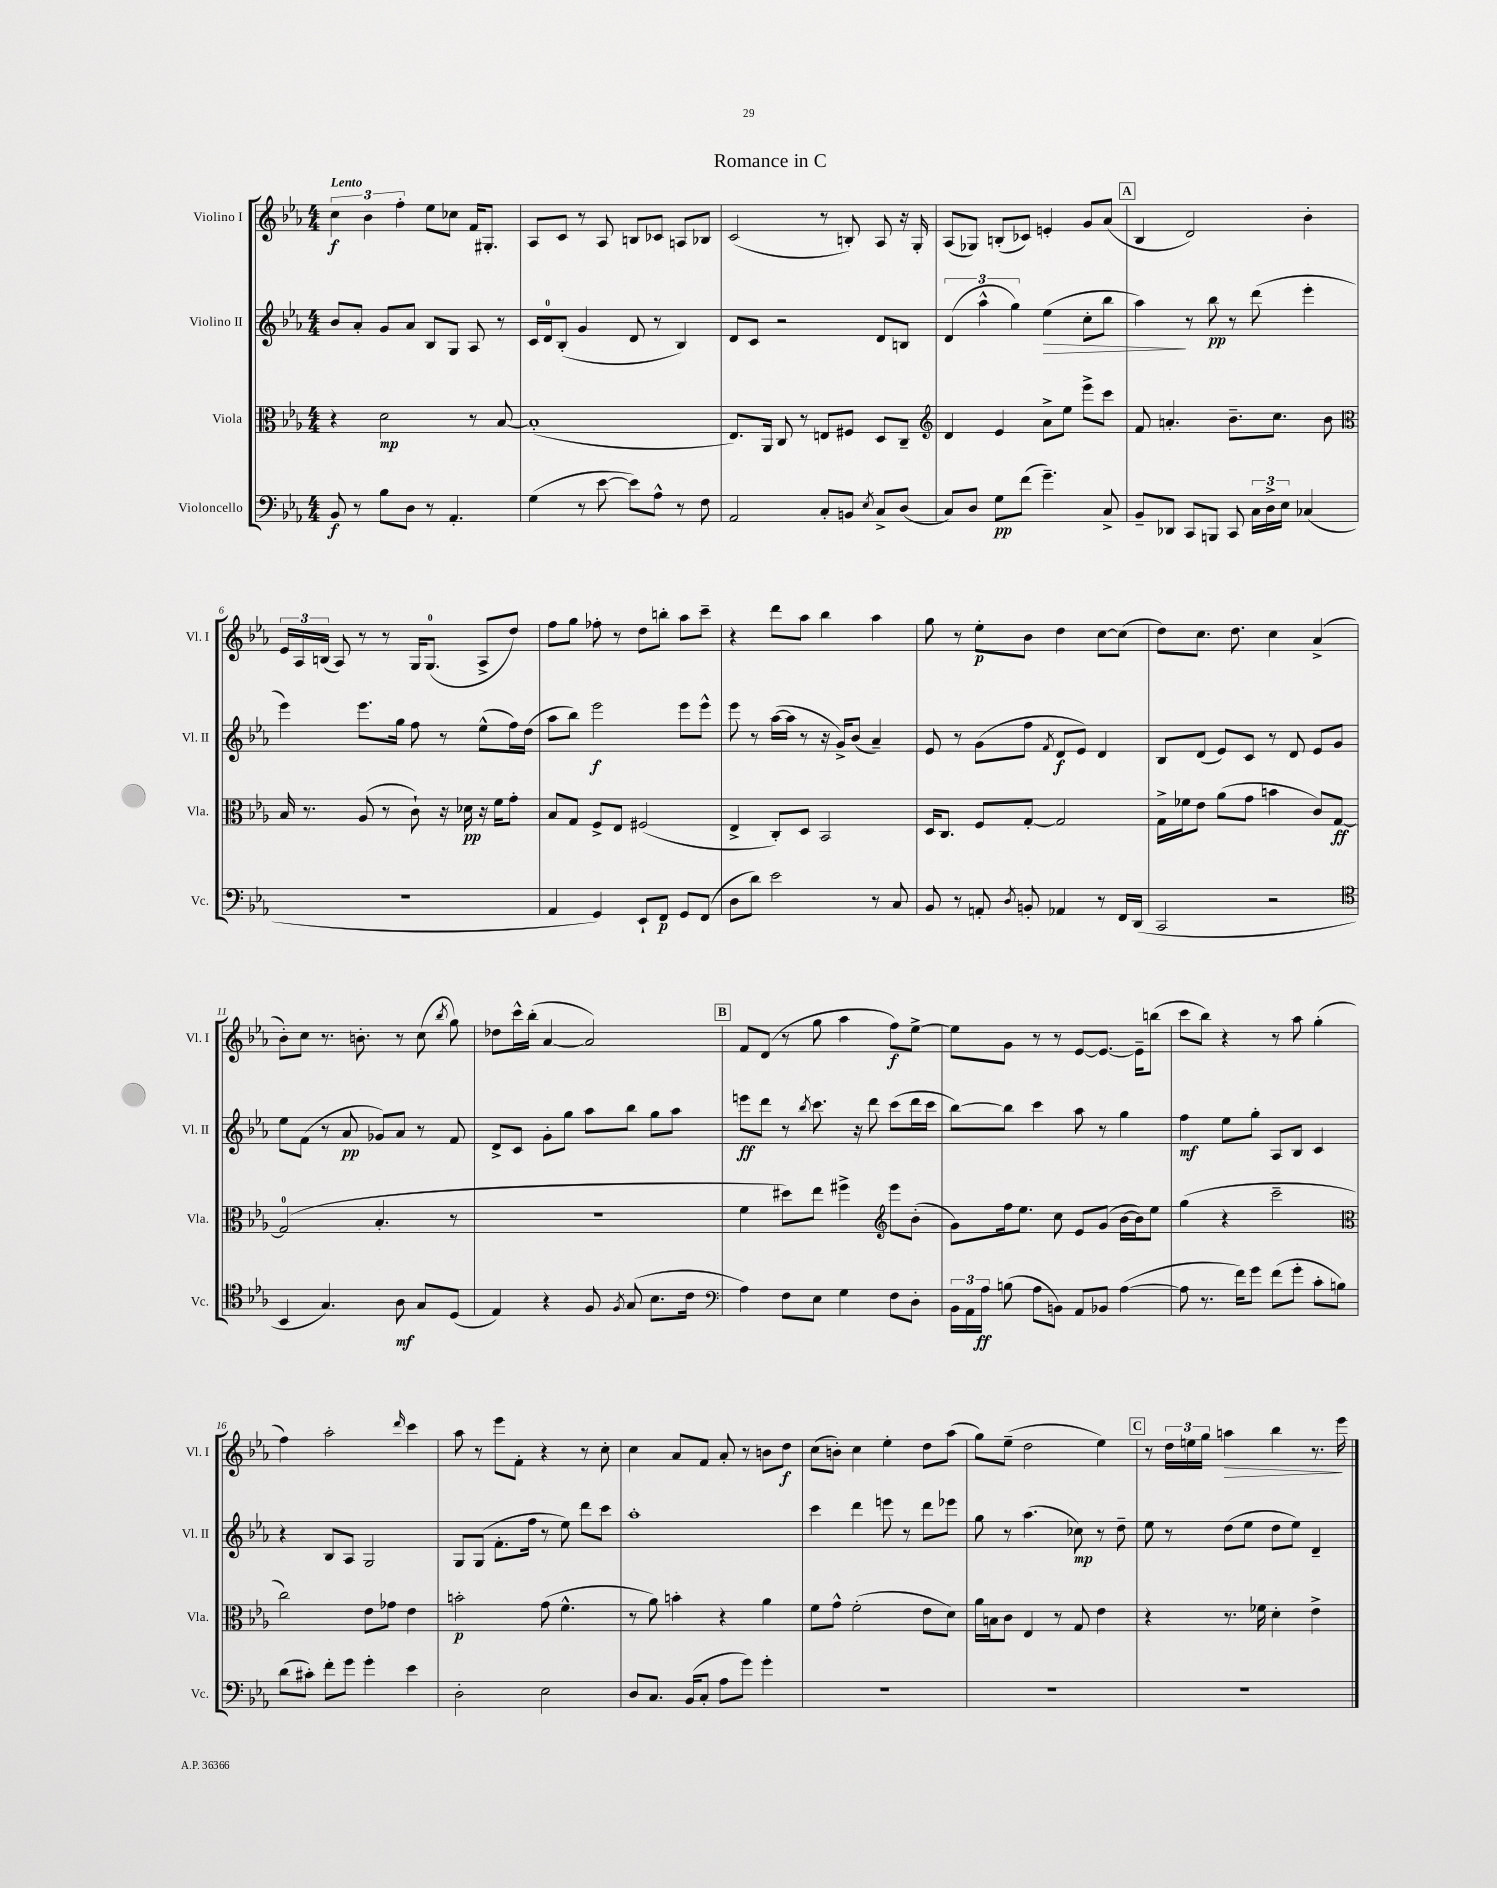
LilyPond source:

\header { title = "Romance in C" }
<<
\new StaffGroup <<
\new Staff = "s0" \with { instrumentName = "Violino I" shortInstrumentName = "Vl. I" } {
    \clef treble \key ees \major \numericTimeSignature \time 4/4 \tempo "Lento"
    \autoBeamOff \tuplet 3/2 { c''4\f bes'4 f''4-. } ees''8[ ces''8] f'16[ gis8.]-. |
    aes8[ c'8] r8 aes8 b8[ ces'8] a8[ bes8] |
    c'2( r8 b8-.) aes8 r16 g16-. |
    aes8[( ges8]) b8[-.( ces'8]) e'4-. g'8[ aes'8]( |
    \mark \markup { \box "A" } bes4 d'2) bes'4-. |
    \tuplet 3/2 { ees'16[ aes16 b16]( } aes8) r8 r8 g16[ g8.]-0( aes8[-> d''8]) |
    f''8[ g''8] fes''8-. r8 d''8[ b''8]-. aes''8[ c'''8]-- |
    r4 d'''8[ aes''8] bes''4 aes''4 |
    g''8 r8 ees''8[-.\p bes'8] d''4 c''8[~ c''8]( |
    d''8[) c''8.] d''8. c''4 aes'4->( |
    bes'8[-.) c''8] r8. b'8.-. r8 c''8( \acciaccatura { bes''8 } g''8) |
    des''8[ c'''16-^ bes''16]-.( aes'4~ aes'2) |
    \mark \markup { \box "B" } f'8[ d'8]( r8 g''8 aes''4 f''8[\f) ees''8]~-> |
    ees''8[ g'8] r8 r8 ees'8[~ ees'8.]~ ees'16[-- b''8]( |
    c'''8[ bes''8]) r4 r8 aes''8 g''4-.( |
    f''4) aes''2-. \grace { d'''16 } c'''4 |
    aes''8 r8 ees'''8[ f'8]-. r4 r8 c''8-. |
    c''4 aes'8[ f'8] aes'8-. r8 b'8[ d''8]\f |
    c''8[( b'8]-.) c''4 ees''4-. d''8[ aes''8]( |
    g''8[) ees''8]--( d''2 ees''4) |
    \mark \markup { \box "C" } r8 \tuplet 3/2 { d''16[ e''16 g''16] } a''4\> bes''4 r8. ees'''16\! \bar "|." |
}
\new Staff = "s1" \with { instrumentName = "Violino II" shortInstrumentName = "Vl. II" } {
    \clef treble \key ees \major \numericTimeSignature \time 4/4
    \autoBeamOff bes'8[ aes'8]-. g'8[ aes'8] bes8[ g8] aes8 r8 |
    c'16[ d'16-0 bes8]-.( g'4 d'8 r8 bes4) |
    d'8[ c'8] r2 d'8[ b8] |
    \tuplet 3/2 { d'4( aes''4-^ g''4) } ees''4\>( c''8[-. bes''8] |
    \mark \markup { \box "A" } aes''4\!) r8 bes''8\pp r8 d'''8( ees'''4-. |
    ees'''4) ees'''8.[ g''16] f''8 r8 ees''8[-^( f''16) d''16]( |
    aes''8[ bes''8]) ees'''2\f ees'''8[ ees'''8]-^ |
    ees'''8 r8 aes''16[~( aes''16] r8 r16 g'16[->) bes'8]( aes'4--) |
    ees'8 r8 g'8[( f''8] \acciaccatura { f'8 } d'8[\f ees'8]) d'4 |
    bes8[ d'8]( ees'8[) c'8] r8 d'8 ees'8[ g'8] |
    ees''8[ f'8]( r8 aes'8\pp ges'8[) aes'8] r8 f'8 |
    d'8[-> c'8] g'8[-. g''8] aes''8[ bes''8] g''8[ aes''8] |
    \mark \markup { \box "B" } e'''8[\ff d'''8] r8 \acciaccatura { bes''8 } c'''8. r16 d'''8 c'''8[( d'''16 c'''16] |
    bes''8[~) bes''8] c'''4 aes''8 r8 g''4 |
    f''4\mf ees''8[ g''8]-. aes8[ bes8] c'4 |
    r4 bes8[ aes8] g2 |
    g8[ g8]( f'8.[-. f''16] r8 ees''8) d'''8[ c'''8] |
    aes''1-. |
    c'''4 d'''4 e'''8 r8 d'''8[ ees'''8] |
    g''8 r8 aes''4.( ces''8\mp) r8 d''8-- |
    \mark \markup { \box "C" } ees''8 r8 d''8[( ees''8] d''8[ ees''8]) d'4-- \bar "|." |
}
\new Staff = "s2" \with { instrumentName = "Viola" shortInstrumentName = "Vla." } {
    \clef alto \key ees \major \numericTimeSignature \time 4/4
    \autoBeamOff r4 d'2\mp r8 bes8~ |
    bes1-.( |
    ees8.[) aes,16] c8 r8 e8[ fis8] d8[ c8]-- |
    \clef treble d'4 ees'4 aes'8[-> ees''8] ees'''8[-> c'''8] |
    \mark \markup { \box "A" } f'8 a'4.-. bes'8.[-- c''8.] bes'8 |
    \clef alto bes16 r8. aes8( r8 c'8-!) r16 des'16\pp r16 f'16[ g'8]-. |
    bes8[ g8] f8[-> ees8] fis2( |
    ees4-> c8[-.) d8] bes,2 |
    d16[ c8.] f8[ g8]~-. g2 |
    g16[-> fes'16 ees'8] aes'8[( g'8] b'4 c'8[) g8]~\ff |
    g2-0( bes4.-. r8 |
    R1 |
    \mark \markup { \box "B" } f'4 dis''8[) ees''8] fis''4-> \clef treble ees'''8[ bes'8]-.( |
    g'8[) f''16 ees''8.] c''8 ees'8[ g'8]( bes'16[~ bes'16) ees''8] |
    g''4( r4 c'''2-- |
    \clef alto c''2) ees'8[ ges'8] ees'4 |
    b'2-.\p g'8( f'4.-^ |
    r8 aes'8) b'4-. r4 aes'4 |
    f'8[ g'8]-^ f'2-.( ees'8[ d'8]) |
    aes'16[ b16 c'8] ees4 r8 g8 ees'4 |
    \mark \markup { \box "C" } r4 r8. fes'16 d'4-. ees'4-> \bar "|." |
}
\new Staff = "s3" \with { instrumentName = "Violoncello" shortInstrumentName = "Vc." } {
    \clef bass \key ees \major \numericTimeSignature \time 4/4
    \autoBeamOff bes,8\f r8 bes8[ d8] r8 aes,4.-. |
    g4( r8 ees'8~ ees'8[) aes8]-^ r8 f8 |
    aes,2 c8[-. b,8] \acciaccatura { ees8 } c8[-> d8]( |
    c8[) d8] g8[\pp f'8]( g'4.--) c8-> |
    \mark \markup { \box "A" } bes,8[-- des,8] c,8[ b,,8] c,8 \tuplet 3/2 { c16[ d16-> ees16] } ces4( |
    r1 |
    aes,4 g,4) ees,8[-! f,8]\p g,8[ f,8]( |
    d8[ d'8]) ees'2 r8 c8 |
    bes,8 r8 a,8-. \acciaccatura { d8 } b,8-. aes,4 r8 f,16[ d,16]( |
    c,2 r2 |
    \clef tenor bes,4 g4.) aes8\mf g8[ d8]( |
    ees4) r4 f8 \acciaccatura { f8 } g8( bes8.[ c'16] |
    \mark \markup { \box "B" } \clef bass aes4) f8[ ees8] g4 f8[ d8]-. |
    \tuplet 3/2 { bes,16[ aes,16 aes16]\ff } b8( aes8[ b,8]) aes,8[ bes,8] aes4~( |
    aes8 r8. f'16[) g'8] f'8[( g'8]-. c'8[-. b8]) |
    d'8[( cis'8]-.) f'8[-. g'8] g'4-. ees'4 |
    d2-. ees2 |
    d8[ c8.] bes,16[( c8]-. aes8[ g'8]) g'4-. |
    R1 |
    R1 |
    \mark \markup { \box "C" } R1 \bar "|." |
}
>>
>>
